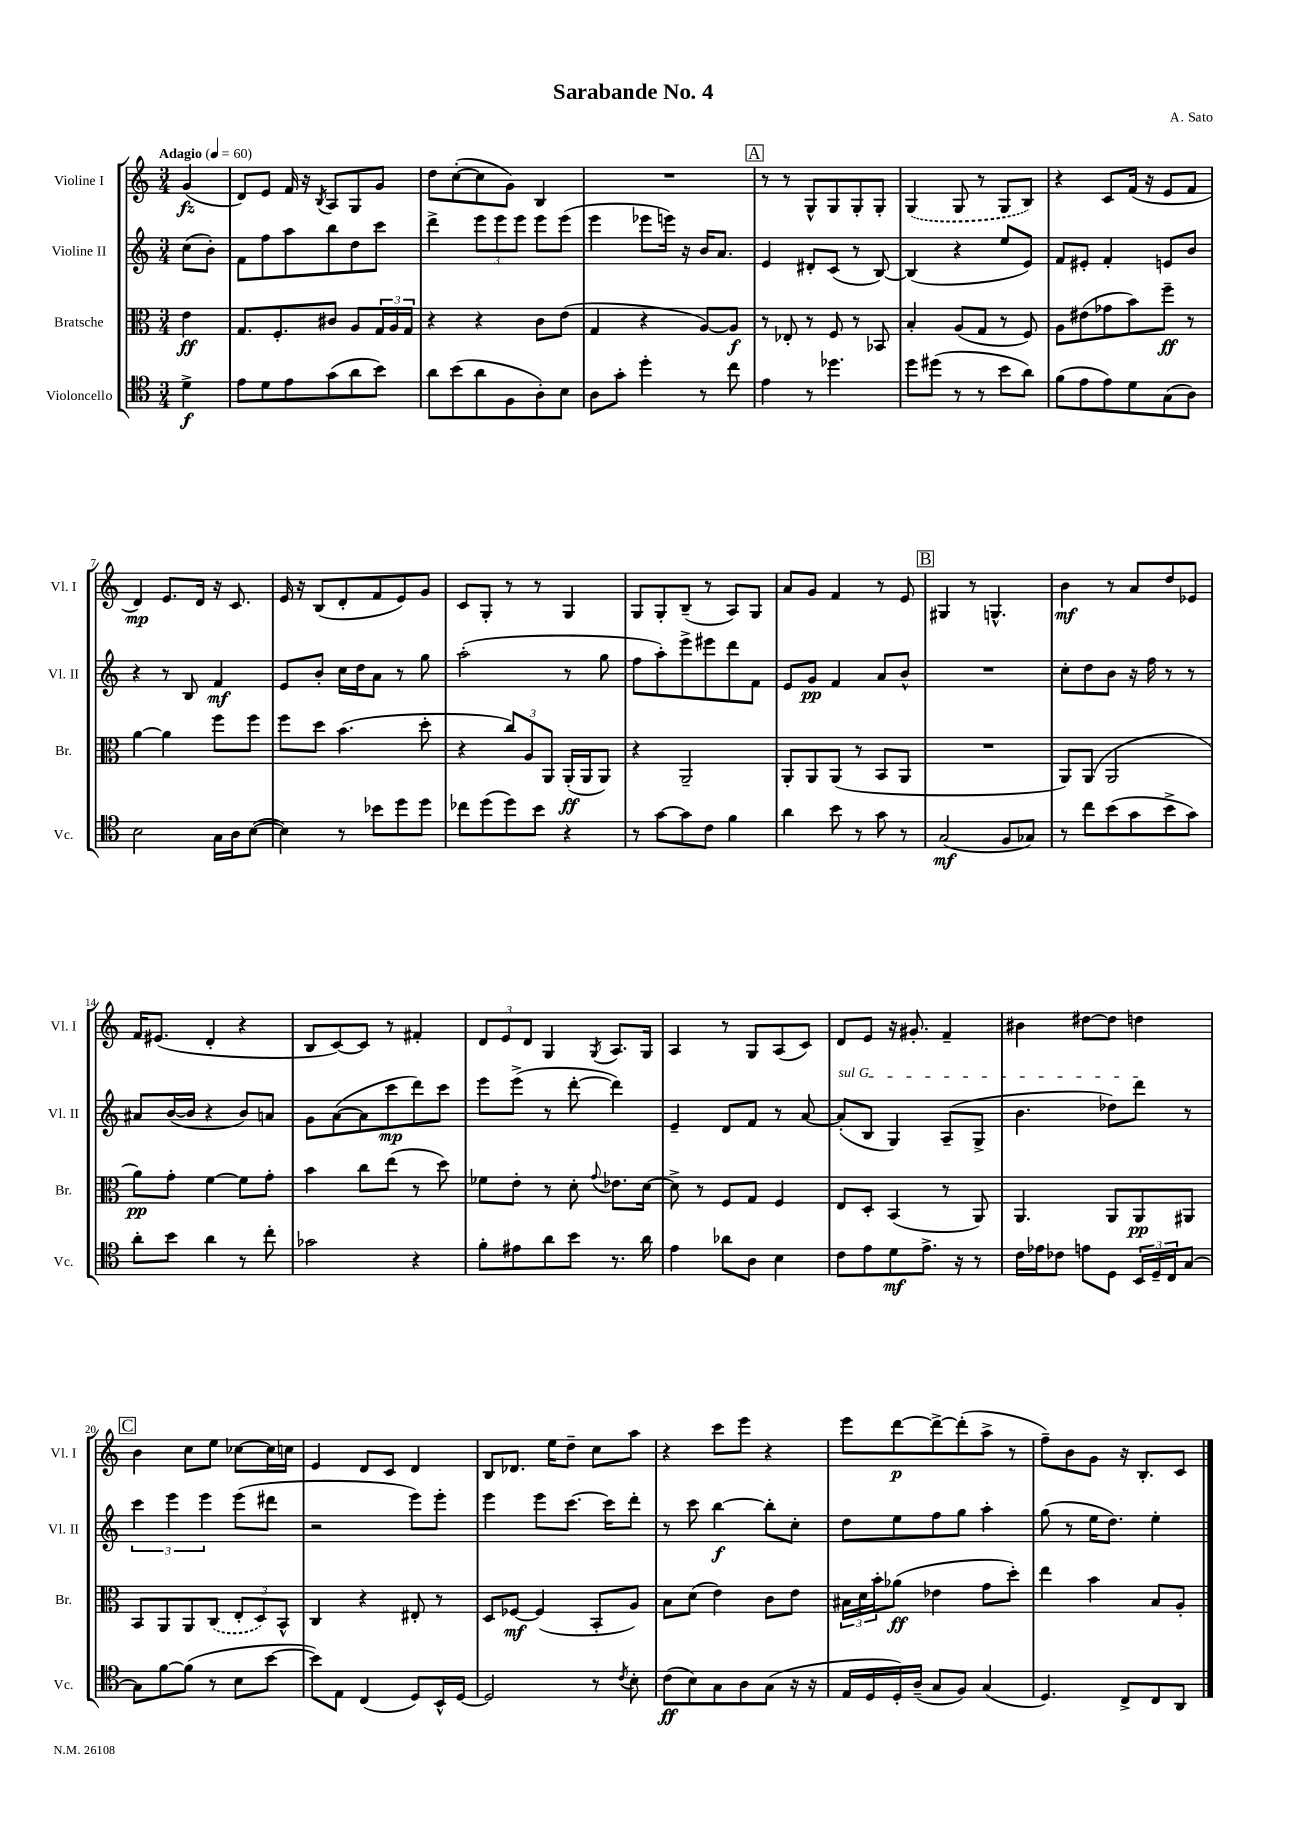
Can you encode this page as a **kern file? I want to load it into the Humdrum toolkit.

**kern	**kern	**kern	**kern
*staff4	*staff3	*staff2	*staff1
*clefC4	*clefC3	*clefG2	*clefG2
*k[]	*k[]	*k[]	*k[]
*M3/4	*M3/4	*M3/4	*M3/4
*MM60	*MM60	*MM60	*MM60
4d^	4e	(8cc	(4g
.	.	8b')	.
=	=	=	=
8e	8.G	8f	8d)
8d	.	8ff	8e
.	8.F'	.	.
8e	.	8aa	16f
.	.	.	16r
.	.	.	8qB
(8g	8c#	8bb	8A
8a	8A	8dd	8G
8b)	24G	8ccc	8g
.	24A	.	.
.	24G	.	.
=	=	=	=
8a	4r	4ddd^	8dd
(8b	.	.	([8cc'
8a	4r	12eee	8cc]
.	.	12eee	.
8F	.	.	8g)
.	.	12eee	.
8A')	8c	8eee	4B
8B	(8e	(8eee	.
=	=	=	=
8A	4G	4eee	2.r
8g'	.	.	.
4dd'	4r	8eee-	.
.	.	16eee)	.
.	.	16r	.
8r	[8A)	16b	.
.	.	8.a	.
8cc	8A]	.	.
=	=	=	=
4e	8r	4e	8r
.	8E-'	.	8r
8r	8r	8d#'	8G^^
4.dd-	8F	(8c	8G
.	8r	8r	8G'
.	8BB-	[8B)	8G'
=	=	=	=
8dd	4B'	(4B]	(4G
(8dd#	.	.	.
8r	(8A	4r	8G
8r	8G	.	8r
8b	8r	8ee	8G
8a)	8F)	8e)	8B)
=	=	=	=
(8f	8A	8f	4r
8e	(8e#	8e#'	.
8e)	8g-	4f'	8c
8d	8b)	.	(16f
.	.	.	16r
(8G	8ff~	8e	8e
8A)	8r	8b	8f
=	=	=	=
2B	[4a	4r	4d)
.	4a]	8r	8.e
.	.	8B	.
.	.	.	16d
16G	8ff	4f	16r
16A	.	.	8.c
([8B	8ff	.	.
=	=	=	=
4B])	8ff	8e	16e
.	.	.	16r
.	8dd	8b'	(8B
8r	(4.b	16cc	8d'
.	.	16dd	.
8b-	.	8a	8f
8dd	.	8r	8e)
8dd	8dd'	8gg	8g
=	=	=	=
8cc-	4r	(2aa'	8c
(8dd	.	.	8G'
8dd)	12cc)	.	8r
.	12A	.	.
8b	.	.	8r
.	12AA	.	.
4r	(16AA'	8r	4G
.	16AA	.	.
.	8AA)	8gg	.
=	=	=	=
8r	4r	8ff	8G
[8g	.	8aa')	8G'
8g]	2AA~	8eee^	(8B~
8c	.	8eee#	8r
4f	.	8ddd	8A)
.	.	8f	8G
=	=	=	=
4a	8AA'	8e	8a
.	8AA	8g	8g
8b	(8AA	4f	4f
8r	8r	.	.
8g	8BB	8a	8r
8r	8AA	8b^^	8e
=	=	=	=
(2G	2.r	2.r	4G#
.	.	.	8r
.	.	.	4.G^^
8F	.	.	.
8G-)	.	.	.
=	=	=	=
8r	8AA)	8cc'	4b
8cc	(8AA	8dd	.
(8b	2AA	8b	8r
8g	.	16r	8a
.	.	16ff	.
8b^	.	8r	8dd
8g)	.	8r	8e-
=	=	=	=
8a'	8a)	8a#	16f
.	.	.	(8.e#
8b	8g'	([16b	.
.	.	16b]	.
4a	[4f	4r	4d'
8r	8f]	8b)	4r
8cc'	8g'	8a	.
=	=	=	=
2g-	4b	8g	8B
.	.	([8a	[8c)
.	8cc	8a]	8c]
.	(8ee	8ccc	8r
4r	8r	8ddd)	4f#'
.	8dd)	8ccc	.
=	=	=	=
8f'	8f-	8eee	12d
.	.	.	12e
8e#	8e'	(8eee^	.
.	.	.	12d
8a	8r	8r	4G
8b	8d'	[8ddd'	.
.	8qqg	.	8qG
8.r	8.e-	4ddd])	8.A
16a	[16d	.	16G
=	=	=	=
4e	8d^]	4e~	4A
.	8r	.	.
8a-	8F	8d	8r
8A	8G	8f	8G
4B	4F	8r	(8A
.	.	[8a	8c)
=	=	=	=
8c	8E	(8a']	8d
8e	8D'	8B	8e
8d	(4BB	4G)	16r
.	.	.	8.g#'
8.e^	.	.	.
.	8r	(8A~	4f~
16r	.	.	.
8r	8AA)	8G^	.
=	=	=	=
16c	4.AA	4.b	4b#
16e-	.	.	.
8c-	.	.	.
8e	.	.	[8dd#
8D	8AA	8dd-)	8dd#]
24BB	8AA	8ddd	4dd
24D~	.	.	.
24C	.	.	.
[8G	8AA#	8r	.
=	=	=	=
8G]	8BB	6ccc	4b
[8f	8AA	.	.
.	.	6eee	.
(8f]	8AA	.	8cc
.	.	6eee	.
8r	(8C	.	8ee
8B	12E'	(8eee	[8cc-
.	12D)	.	.
[8b	.	8ddd#	16cc-]
.	12BB^^	.	.
.	.	.	16cc
=	=	=	=
8b])	4C	2r	4e
8E	.	.	.
(4C	4r	.	8d
.	.	.	8c
8D)	8E#'	8eee)	4d
16BB^^	8r	8eee'	.
[16D	.	.	.
=	=	=	=
2D]	8D	4eee	8B
.	[8F-	.	8.d-
.	(4F-]	8eee	.
.	.	.	16ee
.	.	[8.ccc	8dd~
8r	8BB'	.	8cc
.	.	16ccc]	.
8qc	.	.	.
8B'	8A)	8ddd'	8aa
=	=	=	=
(8c	8B	8r	4r
8B)	(8d	8ccc	.
8G	4e)	[4bb	8ccc
8A	.	.	8eee
(8G	8c	8bb']	4r
16r	8e	8cc'	.
16r	.	.	.
=	=	=	=
16E	24B#	8dd	8eee
.	24d	.	.
16D	.	.	.
.	24b'	.	.
16D')	(8a-	8ee	[8ddd
(16A~	.	.	.
8G	4e-	8ff	8ddd^_
8F)	.	8gg	(8ddd']
(4G	8g	4aa'	8aa^
.	8dd')	.	8r
=	=	=	=
4.D)	4ee	(8gg	8ff~)
.	.	8r	8b
.	4b	16ee	8g
.	.	8.dd)	.
8C^	.	.	16r
.	.	.	8.B'
8C	8B	4ee'	.
8AA	8A'	.	8c
==	==	==	==
*-	*-	*-	*-
